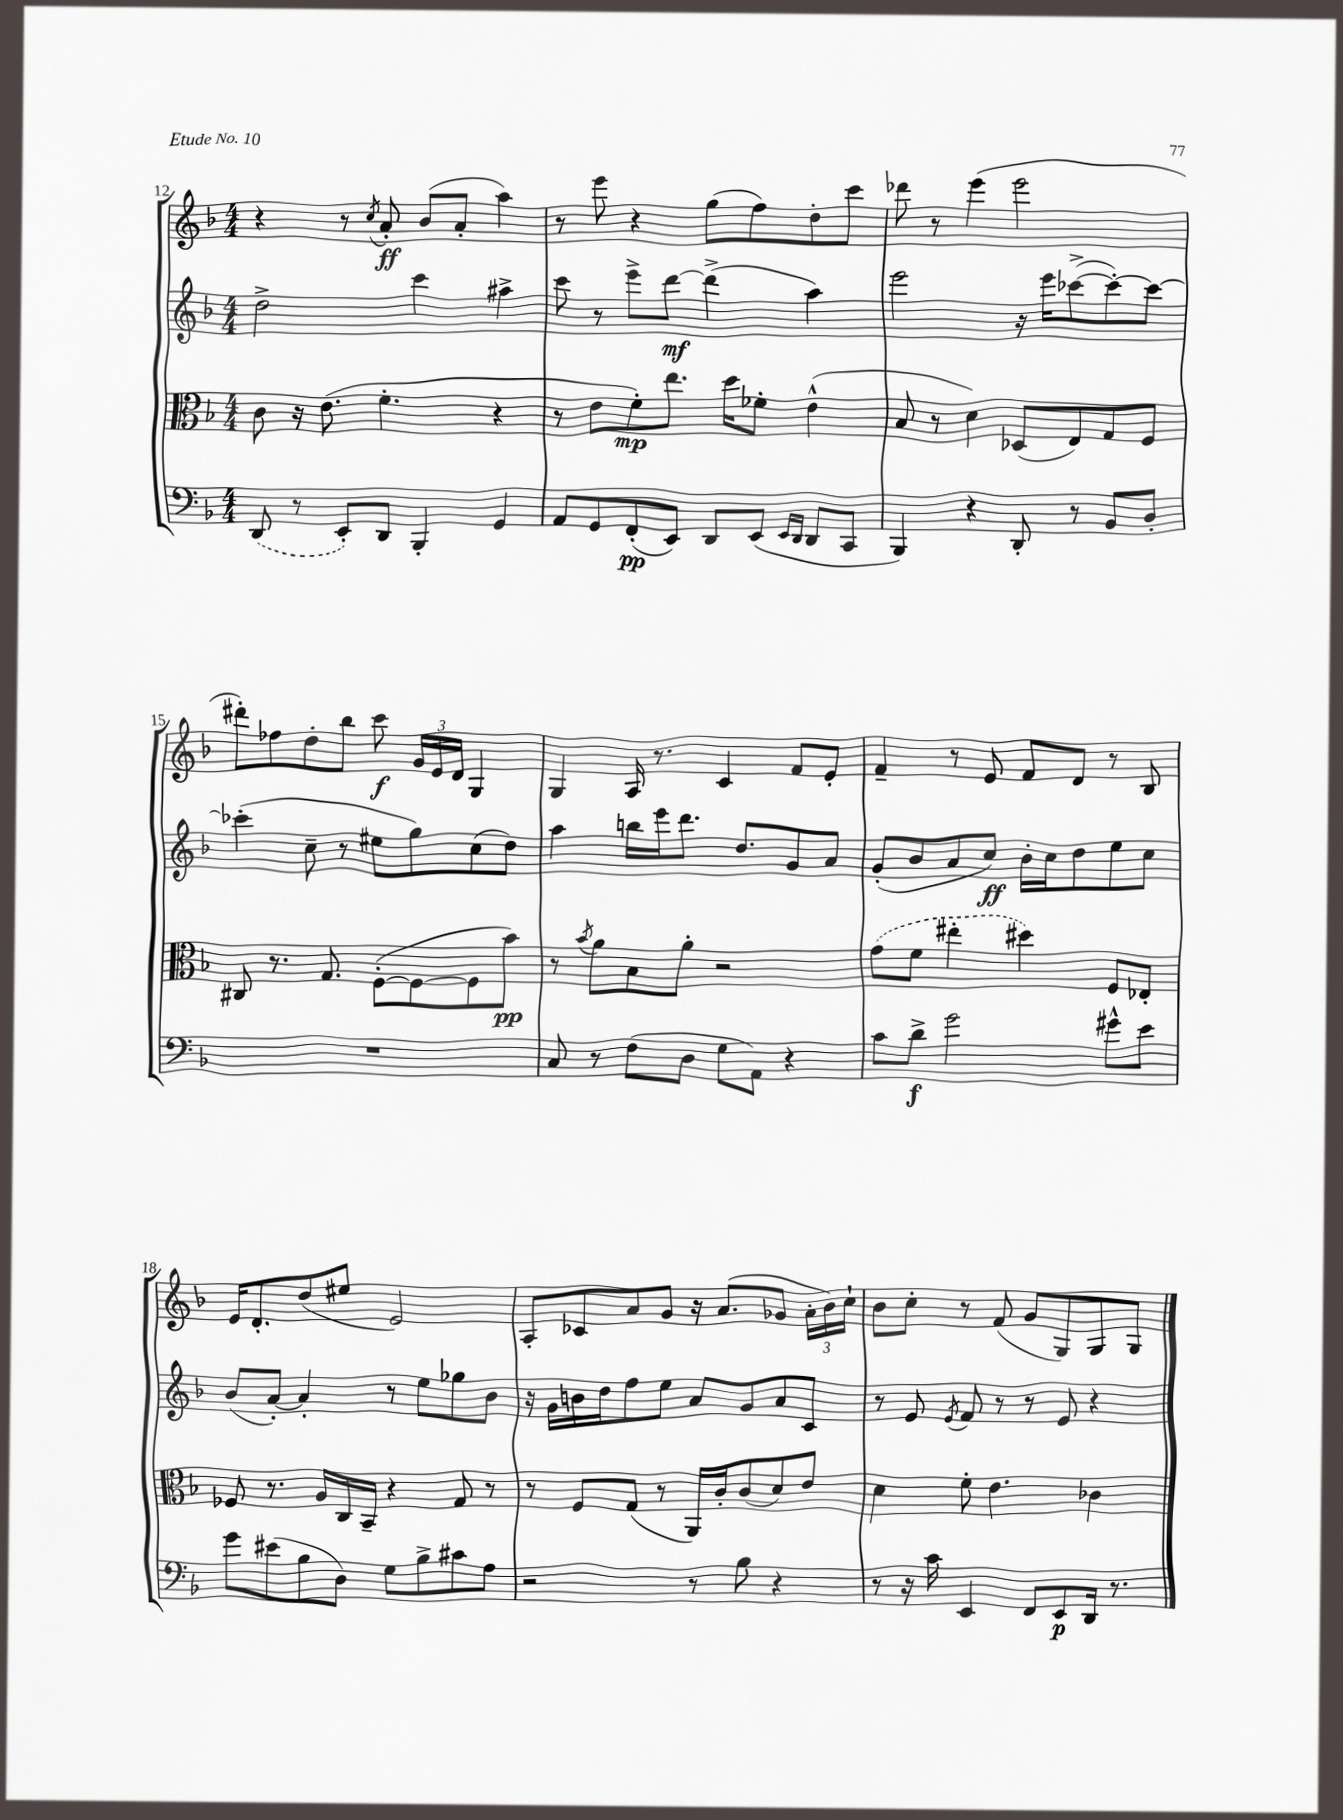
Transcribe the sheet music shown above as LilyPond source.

<<
\new StaffGroup <<
\new Staff = "s0" {
    \clef treble \key f \major \numericTimeSignature \time 4/4
    \autoBeamOff r4 r8 \acciaccatura { c''8 } a'8-.\ff bes'8[( a'8]-. a''4) |
    r8 e'''8 r4 g''8[( f''8) d''8-. c'''8] |
    des'''8 r8 e'''4( e'''2 |
    dis'''8[-.) fes''8 d''8-. bes''8] c'''8\f \tuplet 3/2 { g'16[ e'16 d'16] } g4 |
    g4 a16 r8. c'4 f'8[ e'8]-. |
    f'4-- r8 e'8 f'8[ d'8] r8 bes8 |
    e'16[ d'8.-. d''8( eis''8] e'2) |
    a8[-. ces'8 a'8 g'8] r16 a'8.[( ges'8] \tuplet 3/2 { a'16[-. bes'16) c''16]-! } |
    bes'8[ c''8]-. r8 f'8( g'8[ g8) g8 g8] \bar "|." |
}
\new Staff = "s1" {
    \clef treble \key f \major \numericTimeSignature \time 4/4
    \autoBeamOff d''2-> c'''4 ais''4-> |
    c'''8 r8 e'''8[-> d'''8]~\mf d'''4->( a''4) |
    e'''2 r16 e'''16[ ces'''8~->( ces'''8~-.) ces'''8]~ |
    ces'''4-.( c''8-- r8 eis''8[ g''8) c''8( d''8]) |
    a''4 b''16[ e'''16 d'''8.] d''8.[ g'8 a'8] |
    g'8[-.( bes'8 a'8 c''8]\ff) bes'16[-. c''16 d''8 e''8 c''8] |
    bes'8[( a'8]~-.) a'4-. r8 e''8[ ges''8 bes'8] |
    r16 g'16[ b'16 d''16 f''8 e''8] a'8[ g'8 a'8 c'8] |
    r8 e'8 \acciaccatura { e'8 } f'8 r8 r8 e'8 r4 \bar "|." |
}
\new Staff = "s2" {
    \clef alto \key f \major \numericTimeSignature \time 4/4
    \autoBeamOff c'8 r16 e'8.( f'4.-. r4 |
    r8 e'8[ f'8-.\mp) e''8.] d''16[ fes'8]-. e'4-^( |
    bes8 r8 d'4) des8[( e8) g8 f8] |
    cis8 r8. g8. f8[~-.( f8~ f8 bes'8]\pp) |
    r8 \acciaccatura { bes'8 } a'8[ bes8 a'8]-. r2 |
    \once \slurDashed g'8[( f'8] eis''4-. dis''4) f8[ ees8]-. |
    fes8 r8. a16[ c16 bes,16]-- r4 g8 r8 |
    r8 f8[ g8]( r8 a,16[) c'16-. c'8( d'8) e'8] |
    d'4 f'8-. e'4. ces'4 \bar "|." |
}
\new Staff = "s3" {
    \clef bass \key f \major \numericTimeSignature \time 4/4
    \autoBeamOff \once \slurDashed d,8( r8 e,8[-.) d,8] bes,,4-. g,4 |
    a,8[ g,8 f,8-.\pp( e,8]) d,8[ e,8]( \grace { e,16[ d,16] } d,8[ c,8] |
    bes,,4) r4 d,8-. r8 bes,8[ d8]-. |
    R1 |
    c8 r8 f8[( d8] g8[ a,8]) r4 |
    c'8[ d'8]->\f g'2 gis'8[-^ e'8] |
    g'8[ eis'8( bes8 d8]) g8[ bes8-> cis'8 a8] |
    r2 r8 bes8 r4 |
    r8 r16 c'16 e,4 f,8[ e,8\p d,16] r8. \bar "|." |
}
>>
>>
\layout { \context { \Score currentBarNumber = #12 } }
